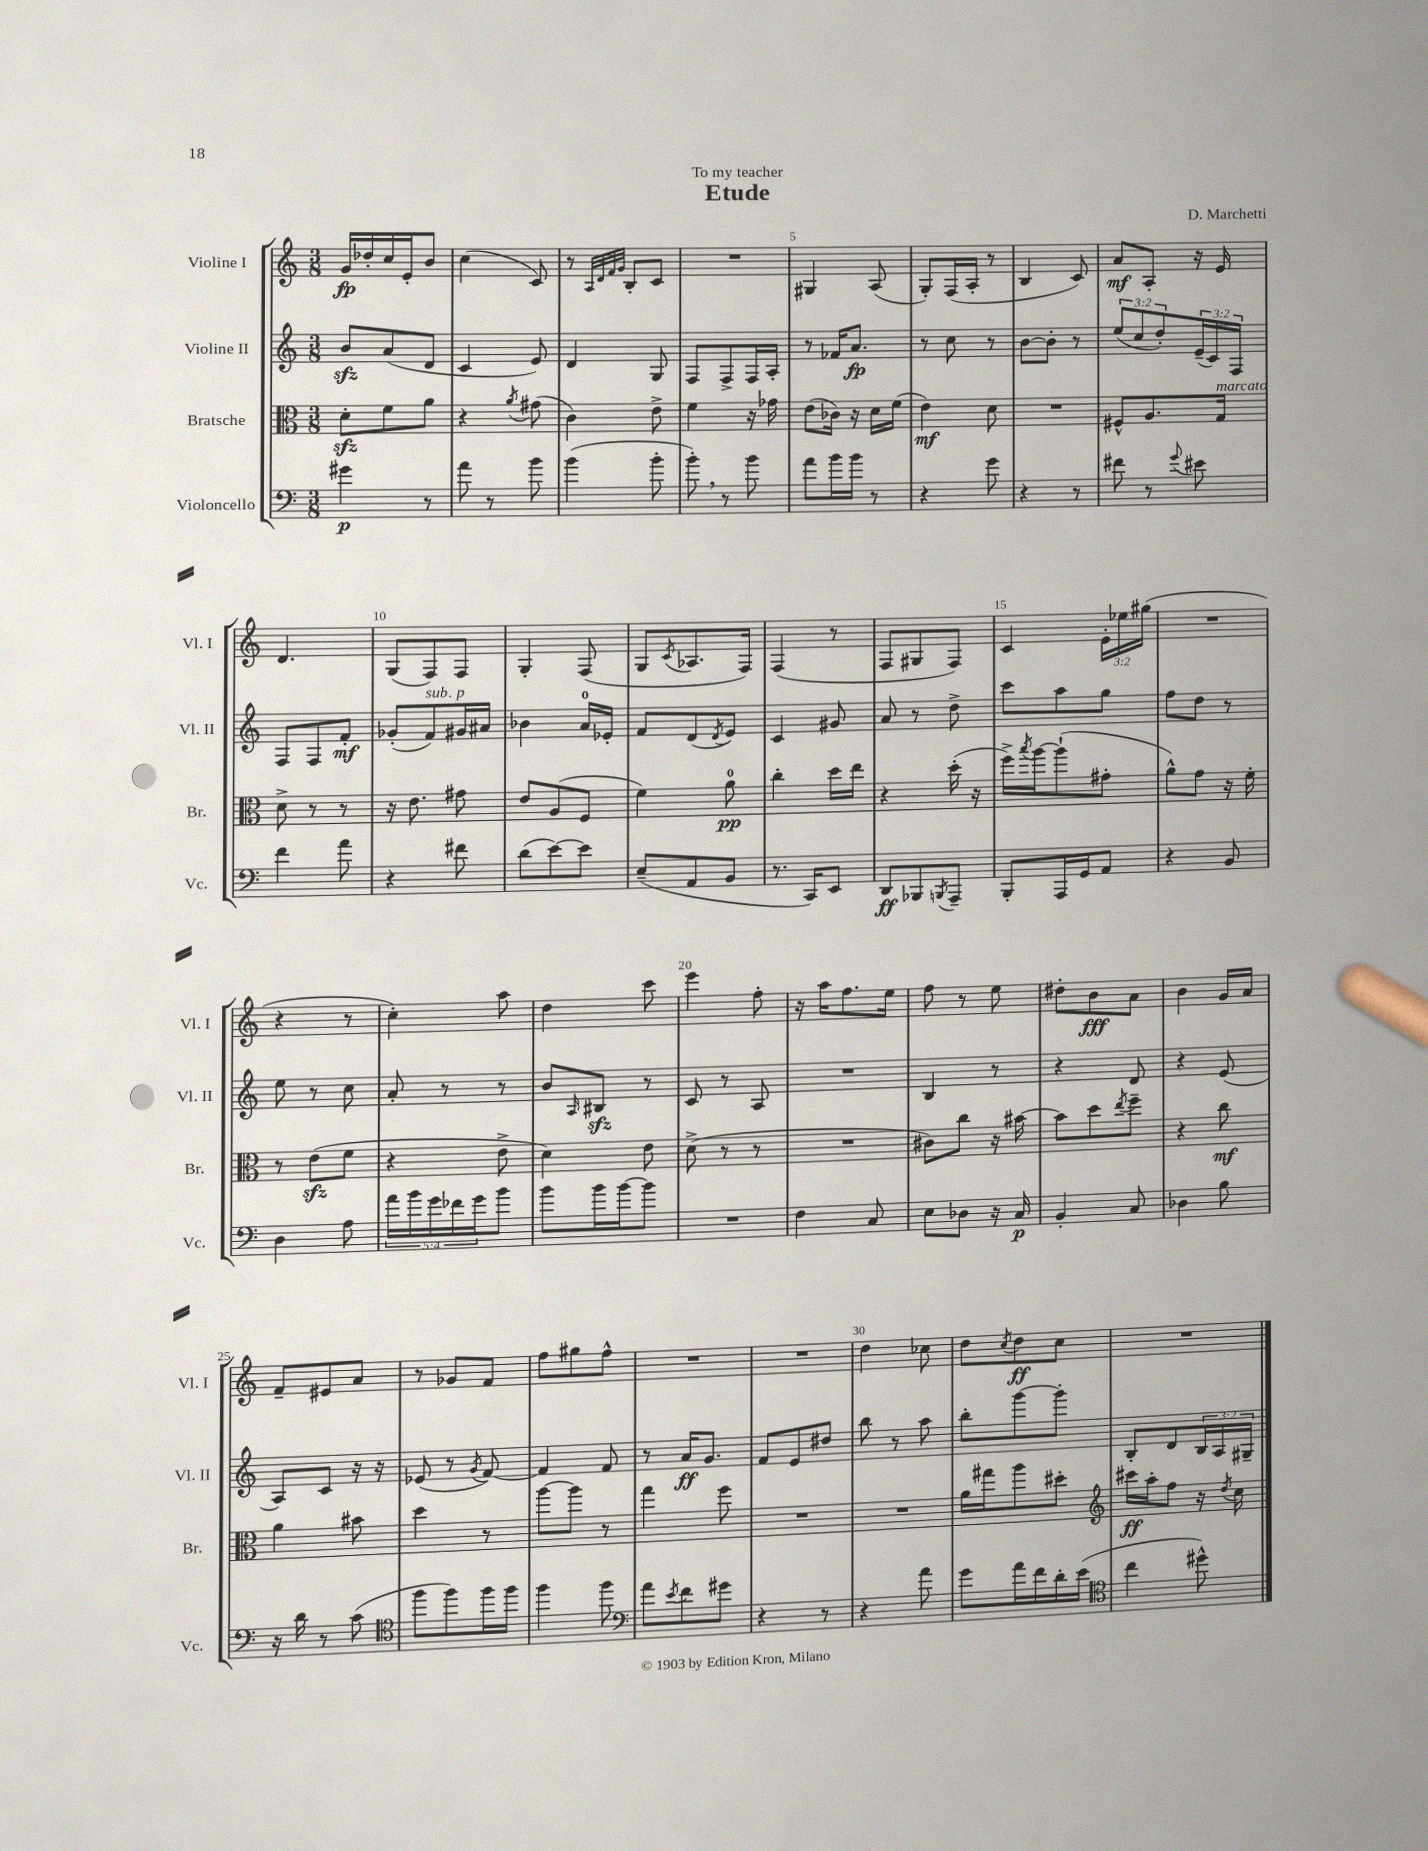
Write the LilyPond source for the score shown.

\header { title = "Etude" composer = "D. Marchetti" dedication = "To my teacher" }
<<
\new StaffGroup <<
\new Staff = "s0" \with { instrumentName = "Violine I" shortInstrumentName = "Vl. I" } {
    \clef treble \key c \major \numericTimeSignature \time 3/8 \override Staff.TupletNumber.text = #tuplet-number::calc-fraction-text
    g'16\fp des''16-. c''16 e'16-. b'8 |
    c''4( c'8) |
    r8 \grace { a32 d'32 f'32 g'32 } b8-. c'8 |
    R4. |
    gis4 a8( |
    g8-.) f16( a16-. r8 |
    b4 c'8) |
    a'8\mf a8-. r16 e'16 |
    d'4. |
    g8( f8) f8 |
    g4-. f8( |
    g8 \acciaccatura { c'8 } aes8. f16) |
    f4( r8 |
    f8 gis8 f8) |
    c'4 \tuplet 3/2 { e'16-. ees''16 gis''16( } |
    R4. |
    r4 r8 |
    c''4-.) a''8 |
    d''4 c'''8 |
    e'''4 f''8-. |
    r16 a''16 f''8. e''16 |
    f''8 r8 e''8 |
    dis''8-. b'8\fff a'8 |
    b'4 g'16 a'16 |
    f'8-- eis'8 a'8 |
    r8 ges'8 f'8 |
    f''8 gis''8 f''8-^ |
    R4. |
    R4. |
    d''4 ces''8 |
    d''8 \acciaccatura { c''8 } d''8\ff c''8 |
    R4. \bar "|." |
}
\new Staff = "s1" \with { instrumentName = "Violine II" shortInstrumentName = "Vl. II" } {
    \clef treble \key c \major \numericTimeSignature \time 3/8 \override Staff.TupletNumber.text = #tuplet-number::calc-fraction-text
    b'8\sfz a'8( d'8 |
    c'4 e'8) |
    d'4 g8 |
    f8 f8-> f16 a16-. |
    r8 fes'16 a'8.\fp |
    r8 c''8 r8 |
    b'8~ b'8-. r8 |
    \tuplet 3/2 { e''8( c''8 d''8-.) } \tuplet 3/2 { e'16--( c'16) f16 } |
    f8 f8 f'8-.\mf |
    ges'8-.( f'8^\markup { \italic "sub. p" }) gis'16 ais'16 |
    bes'4 a'16-0 ees'16-. |
    f'8 d'8( \acciaccatura { d'8 } e'8) |
    c'4 gis'8 |
    a'8 r8 d''8-> |
    c'''8 a''8 g''8 |
    f''8 d''8 r8 |
    e''8 r8 c''8 |
    a'8-. r8 r8 |
    b'8 \grace { a16 } bis8\sfz r8 |
    c'8 r8 a8 |
    R4. |
    b4 r8 |
    r4 d'8 |
    r4 e'8( |
    a8) c'8 r16 r16 |
    ees'8( r8 \acciaccatura { g'8 } f'8~) |
    f'4 f'8 |
    r8 a'16\ff g'8. |
    f'8 e'8 dis''8 |
    b''8 r8 a''8 |
    b''8-. g'''8~ g'''8-. |
    b8-. d'8 \tuplet 3/2 { b16 a16 gis16-- } \bar "|." |
}
\new Staff = "s2" \with { instrumentName = "Bratsche" shortInstrumentName = "Br." } {
    \clef alto \key c \major \numericTimeSignature \time 3/8
    d'8-.\sfz f'8 a'8 |
    r4 \acciaccatura { a'8 } gis'8( |
    c'4) e'8-> |
    f'4 r16 ges'16 |
    e'8( ces'16) r16 d'16 f'16( |
    e'4\mf) d'8 |
    R4. |
    fis8-^ a8. g16^\markup { \italic "marcato" } |
    d'8-> r8 r8 |
    r16 e'8. gis'8 |
    e'8 a8( f8 |
    f'4) a'8-0\pp |
    c''4-. d''16 e''16 |
    r4 d''16-.( r16 |
    f''16->) \acciaccatura { b''8 } a''16~ a''8-!( gis'8-. |
    a'8-^) g'8 r16 f'16-. |
    r8 e'8\sfz( f'8 |
    r4 e'8-> |
    d'4) e'8 |
    d'8->( r8 r8 |
    R4. |
    cis'8) c''8 r16 bis'16~ |
    bis'8 d''8 \acciaccatura { e''8 } f''8-- |
    r4 c''8\mf |
    a'4 bis'8 |
    d''4 r8 |
    a''8~ a''8 r8 |
    g''4 f''8 |
    R4. |
    R4. |
    a'16 gis''16 a''8 dis''8-. |
    \clef treble cis'''16\ff a''16-. f''8 r16 \acciaccatura { d''8 } c''16 \bar "|." |
}
\new Staff = "s3" \with { instrumentName = "Violoncello" shortInstrumentName = "Vc." } {
    \clef bass \key c \major \numericTimeSignature \time 3/8 \override Staff.TupletNumber.text = #tuplet-number::calc-fraction-text
    gis'4\p r8 |
    a'8 r8 b'8 |
    b'4( b'8-. |
    b'8-.) \breathe r8 b'8 |
    a'8 b'16 b'16 r8 |
    r4 g'8 |
    r4 r8 |
    fis'8 r8 \appoggiatura { g'8 } eis'8 |
    f'4 a'8 |
    r4 fis'8 |
    d'8( e'8~) e'8 |
    e8--( a,8 b,8 |
    r8. c,16) e,8 |
    d,8\ff bes,,8 \acciaccatura { b,,8 } a,,8-- |
    b,,8-. a,,16 g,16 a,8 |
    r4 b,8 |
    d4 a8 |
    \tuplet 5/4 { a'16 b'16 g'16 fes'16 g'16 } b'8 |
    b'8 b'16 b'16~ b'8 |
    R4. |
    f4 c8 |
    e8 des8 r16 c16\p |
    b,4-. c8 |
    des4 b8 |
    r16 d'16 r8 c'8( |
    \clef tenor f''8 f''8) f''16 f''16 |
    f''4 f''8 |
    \clef bass a'8 \acciaccatura { e'8 } f'8 gis'8 |
    r4 r8 |
    r4 a'8 |
    g'8 a'16 f'16 d'16-. e'16( |
    \clef tenor c''4 dis''8-^) \bar "|." |
}
>>
>>
\layout { \context { \Score \override BarNumber.break-visibility = ##(#f #t #t) barNumberVisibility = #(every-nth-bar-number-visible 5) } }
